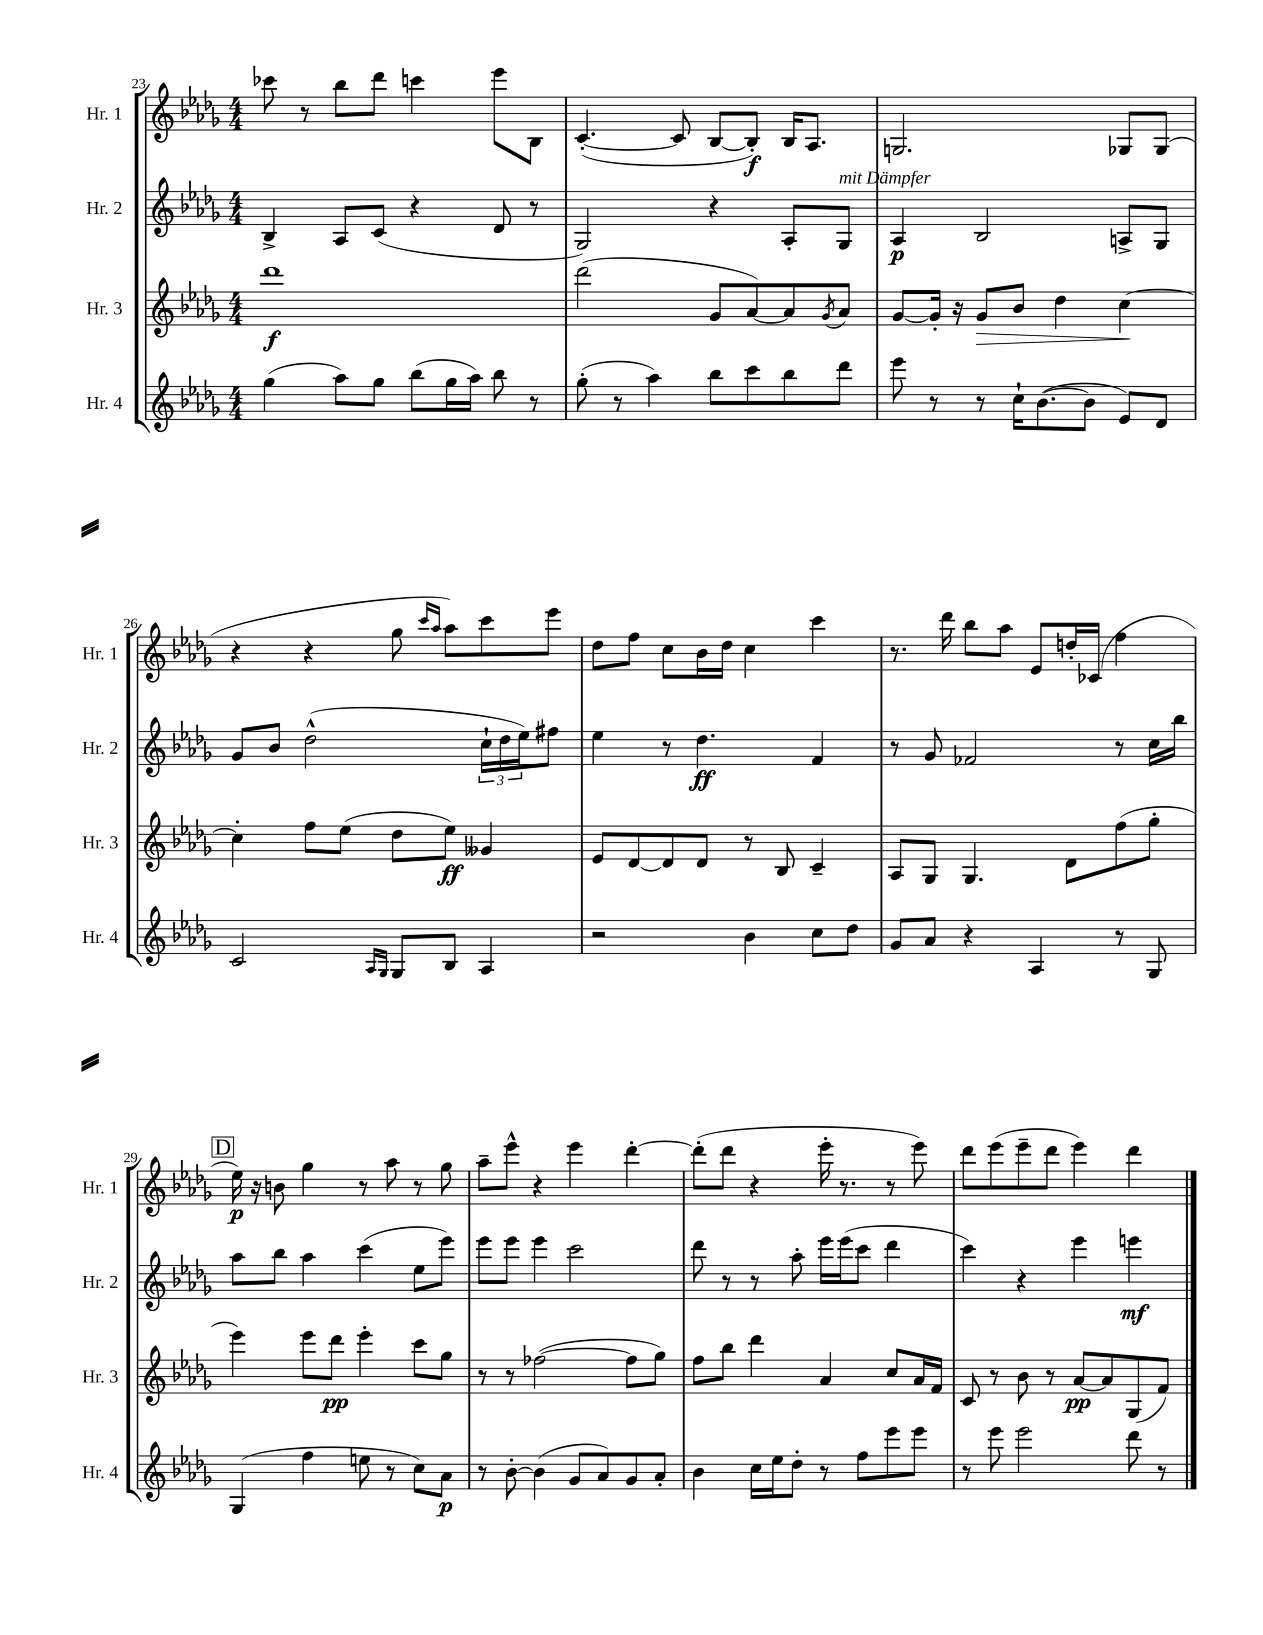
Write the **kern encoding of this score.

**kern	**kern	**kern	**kern
*staff4	*staff3	*staff2	*staff1
*clefG2	*clefG2	*clefG2	*clefG2
*k[b-e-a-d-g-]	*k[b-e-a-d-g-]	*k[b-e-a-d-g-]	*k[b-e-a-d-g-]
*M4/4	*M4/4	*M4/4	*M4/4
(4gg-\	1ddd-	4B-^/	8ccc-\
.	.	.	8r
8aa-\L)	.	8A-/L	8bb-\L
8gg-\J	.	(8c/J	8ddd-\J
(8bb-\L	.	4r	4ccc\
16gg-\L	.	.	.
16aa-\JJ)	.	.	.
8bb-\	.	8d-/	8eee-\L
8r	.	8r	8B-\J
=	=	=	=
(8gg-'\	(2ddd-\	2G-/)	([4.c'/
8r	.	.	.
4aa-\)	.	.	.
.	.	.	8c/]
8bb-\L	8g-/L	4r	[8B-/L
8ccc\	[8a-/)	.	8B-'/]J)
8bb-\	8a-/]	8A-'/L	16B-/LK
.	.	.	8.A-/J
.	8qg-/	.	.
8ddd-\J	8a-/J	8G-/J	.
=	=	=	=
8eee-\	[8g-/L	4A-/	2.G/
8r	16g-'/]Jk	.	.
.	16r	.	.
8r	8g-/L	2B-/	.
16cc`\LK	8b-/J	.	.
([8.b-\	.	.	.
.	4dd-\	.	.
8b-\]J	.	.	.
8e-/L)	[4cc\	8A^/L	8G-/L
8d-/J	.	8G-/J	(8G-/J
=	=	=	=
2c/	4cc'\]	8g-/L	4r
.	.	8b-/J	.
.	8ff\L	(2dd-^^\	4r
.	(8ee-\J	.	.
16qqA-/LL	.	.	.
16qqG-/JJ	.	.	.
8G-/L	8dd-\L	.	8gg-\
.	.	.	16qqccc/LL
.	.	.	16qqaa-/JJ
8B-/J	8ee-\J)	.	8aa-\L)
4A-/	4g--/	24cc`\LL	8ccc\
.	.	24dd-\	.
.	.	24ee-\J)	.
.	.	8ff#\J	8eee-\J
=	=	=	=
2r	8e-/L	4ee-\	8dd-\L
.	[8d-/	.	8ff\J
.	8d-/]	8r	8cc\L
.	8d-/J	4.dd-\	16b-\L
.	.	.	16dd-\JJ
4b-\	8r	.	4cc\
.	8B-/	.	.
8cc\L	4c~/	4f/	4ccc\
8dd-\J	.	.	.
=	=	=	=
8g-/L	8A-/L	8r	8.r
8a-/J	8G-/J	8g-/	.
.	.	.	16ddd-\
4r	4.G-/	2f-/	8bb-\L
.	.	.	8aa-\J
4A-/	.	.	8e-/L
.	8d-\L	.	16dd'/L
.	.	.	(16c-/JJ
8r	(8ff\	8r	4ff\
8G-/	8gg-'\J	16cc\LL	.
.	.	16bb-\JJ	.
=	=	=	=
(4G-/	4eee-\)	8aa-\L	16ee-\)
.	.	.	16r
.	.	8bb-\J	8b\
4ff\	8eee-\L	4aa-\	4gg-\
.	8ddd-\J	.	.
8ee\	4eee-'\	(4ccc\	8r
8r	.	.	8aa-\
8cc\L)	8ccc\L	8ee-\L	8r
8a-\J	8gg-\J	8eee-\J)	8gg-\
=	=	=	=
8r	8r	8eee-\L	8aa-~\L
[8b-'\	8r	8eee-\J	8eee-^^\J
(4b-\]	([2ff-\	4eee-\	4r
8g-/L	.	2ccc\	4eee-\
8a-/)	.	.	.
8g-/	8ff-\]L	.	[4ddd-'\
8a-'/J	8gg-\J)	.	.
=	=	=	=
4b-\	8ff\L	8ddd-\	(8ddd-'\]L
.	8bb-\J	8r	8ddd-\J
16cc\LL	4ddd-\	8r	4r
16ee-\J	.	.	.
8dd-'\J	.	8aa-'\	.
8r	4a-/	16eee-\LL	16eee-'\
.	.	(16eee-\J	8.r
8ff\L	.	8ccc\J	.
8eee-\	8cc/L	4ddd-\	8r
8eee-\J	16a-/L	.	8eee-\)
.	16f/JJ	.	.
=	=	=	=
8r	8c/	4ccc\)	8ddd-\L
8eee-\	8r	.	(8eee-\
2eee-\	8b-\	4r	8eee-~\
.	8r	.	8ddd-\J
.	[8a-/L	4eee-\	4eee-\)
.	8a-/]	.	.
8ddd-\	(8G-/	4eee\	4ddd-\
8r	8f/J)	.	.
==	==	==	==
*-	*-	*-	*-
